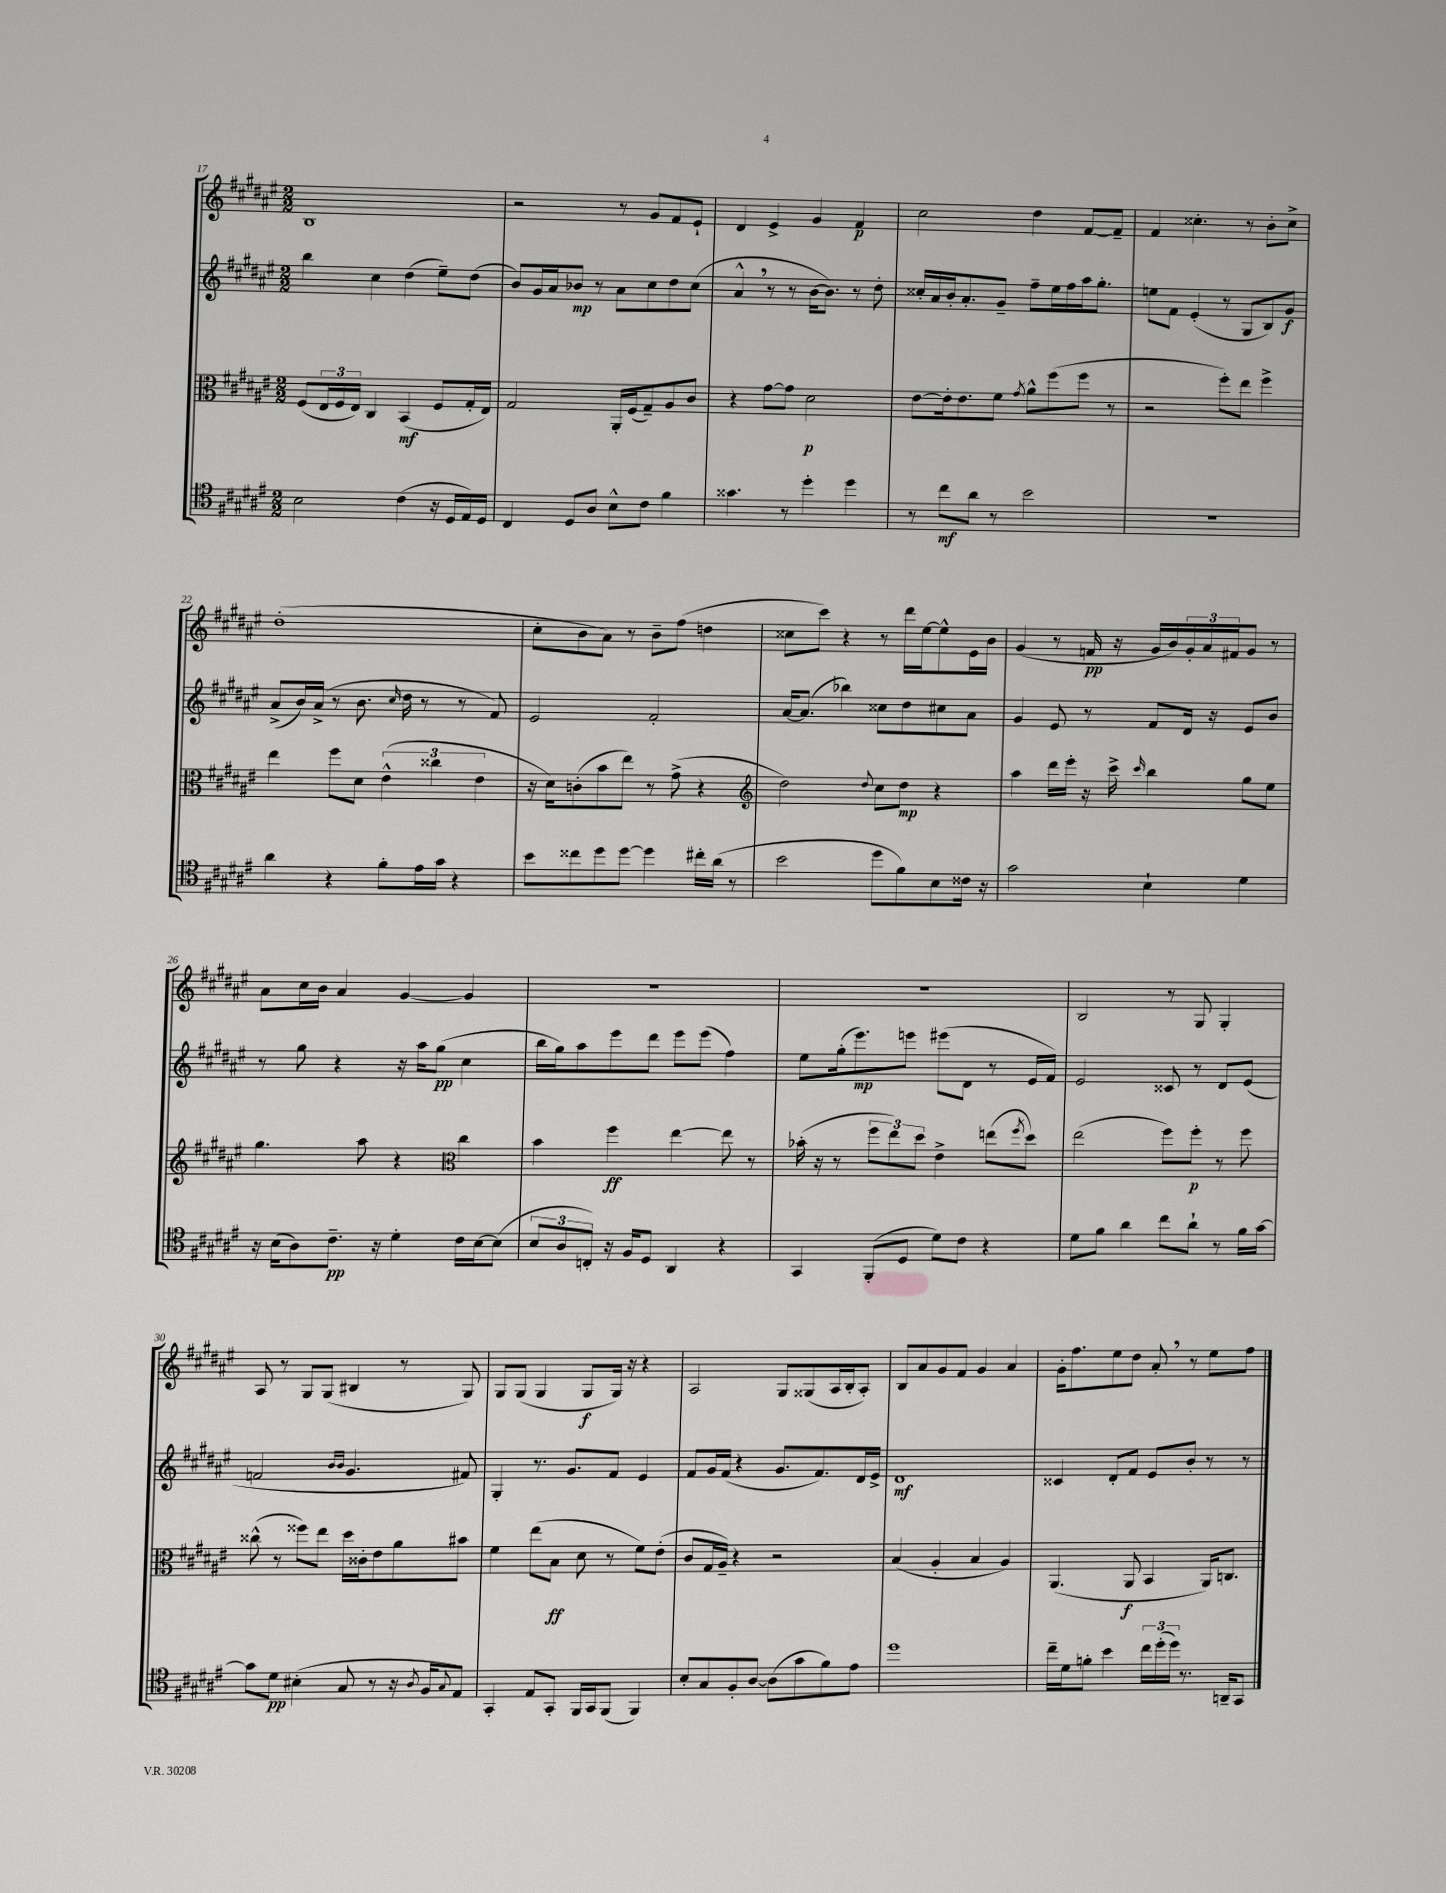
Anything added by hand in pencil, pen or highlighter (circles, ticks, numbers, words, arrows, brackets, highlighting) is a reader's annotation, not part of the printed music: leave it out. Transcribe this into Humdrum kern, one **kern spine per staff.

**kern	**kern	**kern	**kern
*staff4	*staff3	*staff2	*staff1
*clefC4	*clefC3	*clefG2	*clefG2
*k[f#c#g#d#a#e#]	*k[f#c#g#d#a#e#]	*k[f#c#g#d#a#e#]	*k[f#c#g#d#a#e#]
*M2/2	*M2/2	*M2/2	*M2/2
2B	(8F#	4bb	1B
.	24E#	.	.
.	24F#	.	.
.	24E#)	.	.
.	4C#	4cc#	.
(4c#	(4BB	(4dd#	.
16r	8F#	8ee#~)	.
16D#	.	.	.
16E#)	16G#'	(8dd#	.
16D#	16E#)	.	.
=	=	=	=
4C#	2G#	8b)	2r
.	.	16g#	.
.	.	16a#	.
8D#	.	8b-	.
8A#	.	8r	.
8B^^	16AA#'	8a#	8r
.	(16F#	.	.
8c#	8G#~)	8cc#	8g#
4f#	8A#	8dd#	8f#
.	8c#	(8cc#	8e#`
=	=	=	=
4.g##	4r	4a#^^	4d#
.	[8g#	8r	4e#^
8r	8g#]	8r	.
4dd#'	2d#	[16b	4g#
.	.	8.b])	.
4dd#	.	8r	4f#
.	.	8dd#'	.
=	=	=	=
8r	[8e#	16cc##'	2cc#
.	.	16a#	.
8cc#	16e#']	16b'	.
.	8.e#	8.a#'	.
8a#	.	.	.
8r	8f#	8g#~	.
.	8qg#	.	.
2b	8a#^^	8ff#~	4dd#
.	(8ff#	16ee#	.
.	.	16ff#	.
.	8ff#	16aa#	[8f#
.	.	8.gg#'	.
.	8r	.	8f#~]
=	=	=	=
1r	2r	8ee	4f#
.	.	8f#	.
.	.	(4e#'	4.cc##'
.	8ff#')	8r	.
.	8ee#	8G#	8r
.	4ff#^	8B)	8b'
.	.	8g#	8cc##^
=	=	=	=
4a#	4ee#	(8a#^	(1dd#'
.	.	16b)	.
.	.	(16a#^	.
4r	8ff#	8r	.
.	8d#	8.b	.
8f#'	(6e#^^	.	.
.	.	16qqcc#	.
.	.	16dd#	.
16e#	.	8r	.
.	6cc##	.	.
16g#	.	.	.
4r	.	8r	.
.	6e#	.	.
.	.	8f#)	.
=	=	=	=
8b	16r	2e#	8cc#'
.	16d#)	.	.
8cc##	(8c'	.	8b
8dd#	8b	.	8a#)
[8dd#	8ee#)	.	8r
4dd#]	8r	2f#'	8b~
.	(8g#^	.	(8ff#
16cc#'	4r	.	4dd
(16a#	.	.	.
8r	.	.	.
=	=	=	=
*	*clefG2	*	*
2b	2dd#)	[16a#	8cc##
.	.	(8.a#]	.
.	.	.	8ccc#)
.	.	4bb-)	4r
.	8qqdd#	.	.
8dd#	8cc#	8cc##	8r
8f#)	8dd#	8dd#	16ddd#
.	.	.	[16ee#
8B	4r	8cc#	8ee#^^]
16c##	.	8a#	16e#
16r	.	.	16b
=	=	=	=
2g#	4aa#	4g#	(4g#
.	16ddd#	8e#	8r
.	16eee#'	.	.
.	16r	8r	16f
.	16ccc#^	.	16r
.	16qqccc#	.	.
4B`	4bb	8f#	16g#
.	.	.	16b)
.	.	16d#	24g#'
.	.	.	24a#
.	.	16r	.
.	.	.	24f#
4d#	8gg#	8e#	8g#
.	8ee#	8b	8r
=	=	=	=
16r	4.gg#	8r	8a#
(16B	.	.	.
8A#)	.	8gg#	16cc#
.	.	.	16b
8.c#~	.	4r	4a#
.	8aa#	.	.
16r	.	.	.
4d#'	4r	16r	[4g#
.	.	16aa#	.
.	.	(8gg#	.
*	*clefC3	*	*
16c#	4cc#	4cc#	4g#]
[16B	.	.	.
(8B]	.	.	.
=	=	=	=
12B	4b	16bb	1r
.	.	16gg#)	.
12A#	.	.	.
.	.	8aa#	.
12C')	.	.	.
16r	4ff#	8eee#	.
16F#	.	.	.
8D#	.	8ddd#	.
4AA#	[4ee#	8eee#	.
.	.	(8eee#	.
4r	8ee#]	4ff#)	.
.	8r	.	.
=	=	=	=
4GG#	(16b-'	8ee#	1r
.	16r	.	.
.	8r	(16gg#'	.
.	.	8.eee#)	.
(8FF#'	12ff#	.	.
.	12ee#)	.	.
8D#	.	8eee	.
.	12dd#	.	.
8d#)	4e#^	(8eee#	.
8c#	.	8d#	.
4r	(8ee	8r	.
.	8qff#	.	.
.	8dd#)	16e#	.
.	.	16f#)	.
=	=	=	=
8d#	(2ee#	2e#	2B
8f#	.	.	.
4a#	.	.	.
8cc#	8ff#)	8c##	8r
8a#`	8ff#'	8r	8G#
8r	8r	8d#	4G#'
16f#	8ff#	(8e#	.
[16g#	.	.	.
=	=	=	=
8g#]	(8cc##^^	2f	8A#
8d#	8r	.	8r
(4B#'	8ff##)	.	8G#
.	8ee#	.	(8G#
.	.	16qqb	.
.	.	16qqb	.
8G#	16dd#	4.g#	4B#
.	16c##'	.	.
8r	8e#	.	.
16r	8a#	.	8r
8qA#	.	.	.
16F#	.	.	.
8qqG#	.	.	.
8E#)	8b#	8f#)	8G#)
=	=	=	=
4GG#'	4f#	4G#'	8G#
.	.	.	(8G#
8E#	(8ee#	8.r	4G#
8GG#'	8B	.	.
.	.	8.g#	.
16FF#	8d#	.	8G#
16GG#	.	.	.
(8FF#	8r	8f#	16G#)
.	.	.	16r
4FF#)	8f#)	4e#	4r
.	(8e#'	.	.
=	=	=	=
8B'	8c#	8f#	2A#
8G#	16G#	16g#	.
.	16A#~)	(16f#	.
8F#'	4r	4r	.
[8A#	.	.	.
(8A#]	2r	8.g#	8G#
8g#	.	.	(8G##
.	.	8.f#)	.
8f#)	.	.	16A#
.	.	.	16B'
8e#	.	16d#	8A#')
.	.	16e#^	.
=	=	=	=
1dd#	(4B	1d#	8B
.	.	.	8a#
.	4A#'	.	8g#
.	.	.	8f#
.	4B	.	4g#
.	4A#)	.	4a#
=	=	=	=
16cc#~	(4.AA#	4c##	16g#'
16d#	.	.	8.ff#
8f'	.	.	.
4b	.	8d#'	8ee#
.	8AA#	8f#	8dd#
24cc#	4BB	8e#	8a#'
(24dd#'	.	.	.
24dd#)	.	.	.
8.r	.	8b'	8r
.	16AA#)	8r	8ee#
16AA~	8.C	.	.
8GG#	.	8r	8ff#
==	==	==	==
*-	*-	*-	*-
